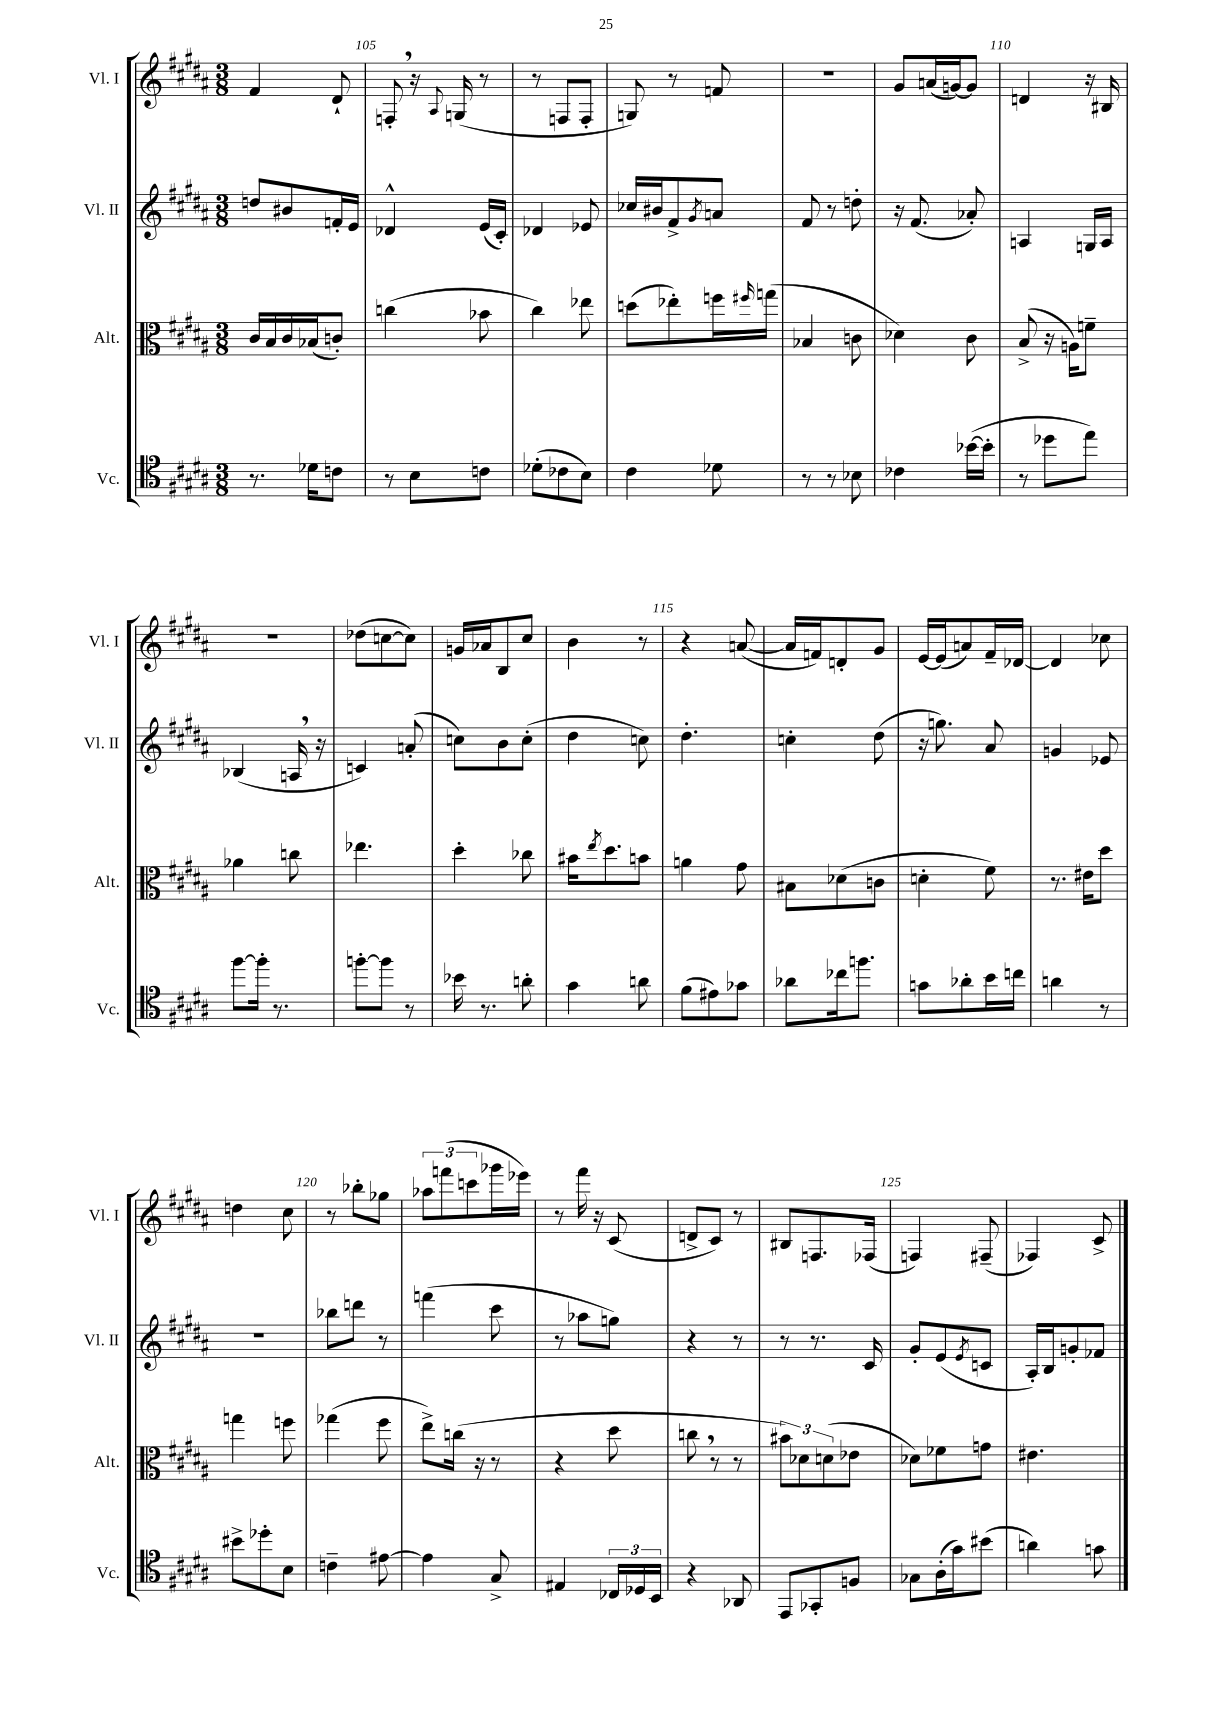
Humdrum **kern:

**kern	**kern	**kern	**kern
*part4	*part3	*part2	*part1
*staff4	*staff3	*staff2	*staff1
*I"Vc.	*I"Alt.	*I"Vl. II	*I"Vl. I
*I'Vc.	*I'Alt.	*I'Vl. II	*I'Vl. I
*clefC4	*clefC3	*clefG2	*clefG2
*k[f#c#g#d#a#]	*k[f#c#g#d#a#]	*k[f#c#g#d#a#]	*k[f#c#g#d#a#]
*M3/8	*M3/8	*M3/8	*M3/8
=104	=104	=104	=104
8.r	16c#/LL	8ddn/L	4f#/
.	16B/	.	.
.	16c#/	8b#X/	.
16d-X\KL	(16B-X/J	.	.
8cn\J	8cn'/J)	16fn'/L	8d#`/
.	.	16e/JJ	.
=105	=105	=105	=105
8r	(4ccn\	4d-X^^/	8Fn',/
8B\L	.	.	16r
.	.	.	8qqA#/
.	.	.	(16Gn/
8cn\J	8b-X\	(16e/LL	8r
.	.	16c#'/JJ)	.
=106	=106	=106	=106
(8d-X'\L	4cc#\)	4d-X/	8r
8c-X\	.	.	8Fn/L
8B\J)	8ee-X\	8e-X/	8F'/J
=107	=107	=107	=107
4c#\	(8ddn\L	16cc-X/LL	8Gn/)
.	.	16b#X/J	.
.	8ee-X'\)	8f#^/	8r
.	.	8qg#/	.
8d-X\	16ffn\L	8an/J	8fn/
.	16qqff#X/	.	.
.	(16ggn\JJ	.	.
=108	=108	=108	=108
8r	4B-X/	8f#/	4.r
8r	.	8r	.
8B-X\	8cn\	8ddn'\	.
=109	=109	=109	=109
4c-X\	4d-X\)	16r	8g#/L
.	.	(8.f#/	.
.	.	.	(16an/L
.	.	.	[16gn/J)
([16b-X\LL	8c#\	8a-X'/)	8g/J]
16b-'\JJ]	.	.	.
=110	=110	=110	=110
8r	(8B^/	4An/	4dn/
8dd-X\L	16r	.	.
.	16An\KL)	.	.
8ee\J)	8fn~\J	16Gn/LL	16r
.	.	16A/JJ	16B#X/
!!LO:LB:g=z
=111	=111	=111	=111
[8ff#\L	4a-X\	(4B-X/	4.r
16ff#'\Jk]	.	.	.
8.r	.	.	.
.	8ccn\	16An,/	.
.	.	16r	.
=112	=112	=112	=112
[8ffn'\L	4.ee-X\	4cn/)	(8dd-X\L
8ff\J]	.	.	[8ccn\
8r	.	(8an'/	8cc\J])
=113	=113	=113	=113
16b-X\	4dd#'\	8ccn\L)	16gn/LL
8.r	.	.	16a-X/J
.	.	8b\	8B/
8an'\	8cc-X\	(8cc'\J	8cc#/J
=114	=114	=114	=114
4g#\	16b#X\KL	4dd#\	4b\
.	8qee/	.	.
.	8.dd#\	.	.
8an\	8bn\J	8ccn\)	8r
=115	=115	=115	=115
(8f#\L	4an\	4.dd#'\	4r
8e#X\)	.	.	.
8g-X\J	8g#\	.	([8an/
=116	=116	=116	=116
8a-X\L	8B#X\L	4ccn'\	16a/LL]
.	.	.	16fn/J)
16cc-X\k	(8d-X\	.	8dn'/
8.ffn\J	.	.	.
.	8cn\J	(8dd#\	8g#/J
=117	=117	=117	=117
8gn\L	4dn'\	16r	[16e/LL
.	.	8.ggn\)	(16e/J]
8a-X'\	.	.	8an/)
16b\L	8f#\)	8a#/	16f#~/L
16ccn\JJ	.	.	[16d-X/JJ
=118	=118	=118	=118
4an\	8.r	4gn/	4d-/]
.	16e#X\KL	.	.
8r	8dd#\J	8e-X/	8cc-X\
!!LO:LB:g=z
=119	=119	=119	=119
8b#X^\L	4ggn\	4.r	4ddn\
8dd-X'\	.	.	.
8B\J	8ffn\	.	8cc#\
=120	=120	=120	=120
4cn~\	(4gg-X\	8bb-X\L	8r
.	.	8dddn\J	8bb-X'\L
[8e#X\	8ff#\	8r	8gg-X\J
=121	=121	=121	=121
4e#\]	8ee^\L)	(4fffn\	12aa-X\L
.	.	.	(12fffn\
.	(16ccn\Jk	.	.
.	.	.	12cccn\
.	16r	.	.
8G#^/	8r	8ccc#\	16ggg-X\L
.	.	.	16eee-X\JJ)
=122	=122	=122	=122
4E#X/	4r	8r	8r
.	.	8aa-X\L	16fff#\
.	.	.	16r
24C-X/LL	8dd#\	8ggn\J)	(8c#/
24D-X/	.	.	.
24BB/JJ	.	.	.
=123	=123	=123	=123
4r	8ccn,\	4r	8dn^/L
.	8r	.	8c#/J)
8AA-X/	8r	8r	8r
=124	=124	=124	=124
8EE/L	12b#X\L)	8r	8B#X/L
.	12d-X\	.	.
8GG-X'/	.	8.r	8.Fn/
.	(12dn\	.	.
8Fn/J	8e-X\J	.	.
.	.	16c#/	(16F-X/Jk
=125	=125	=125	=125
8G-X\L	8d-X\L)	8g#'/L	4Fn/)
(16A#'\L	8f-X\	(8e/	.
16g#\J)	.	.	.
.	.	8qe/	.
(8b#X\J	8gn\J	8cn/J	(8F#X~/
=126	=126	=126	=126
4an\)	4.e#X\	16A#'/LL)	4F-X/)
.	.	16B/J	.
.	.	8gn'/	.
8gn\	.	8f-X/J	8c#^/
==	==	==	==
*-	*-	*-	*-
